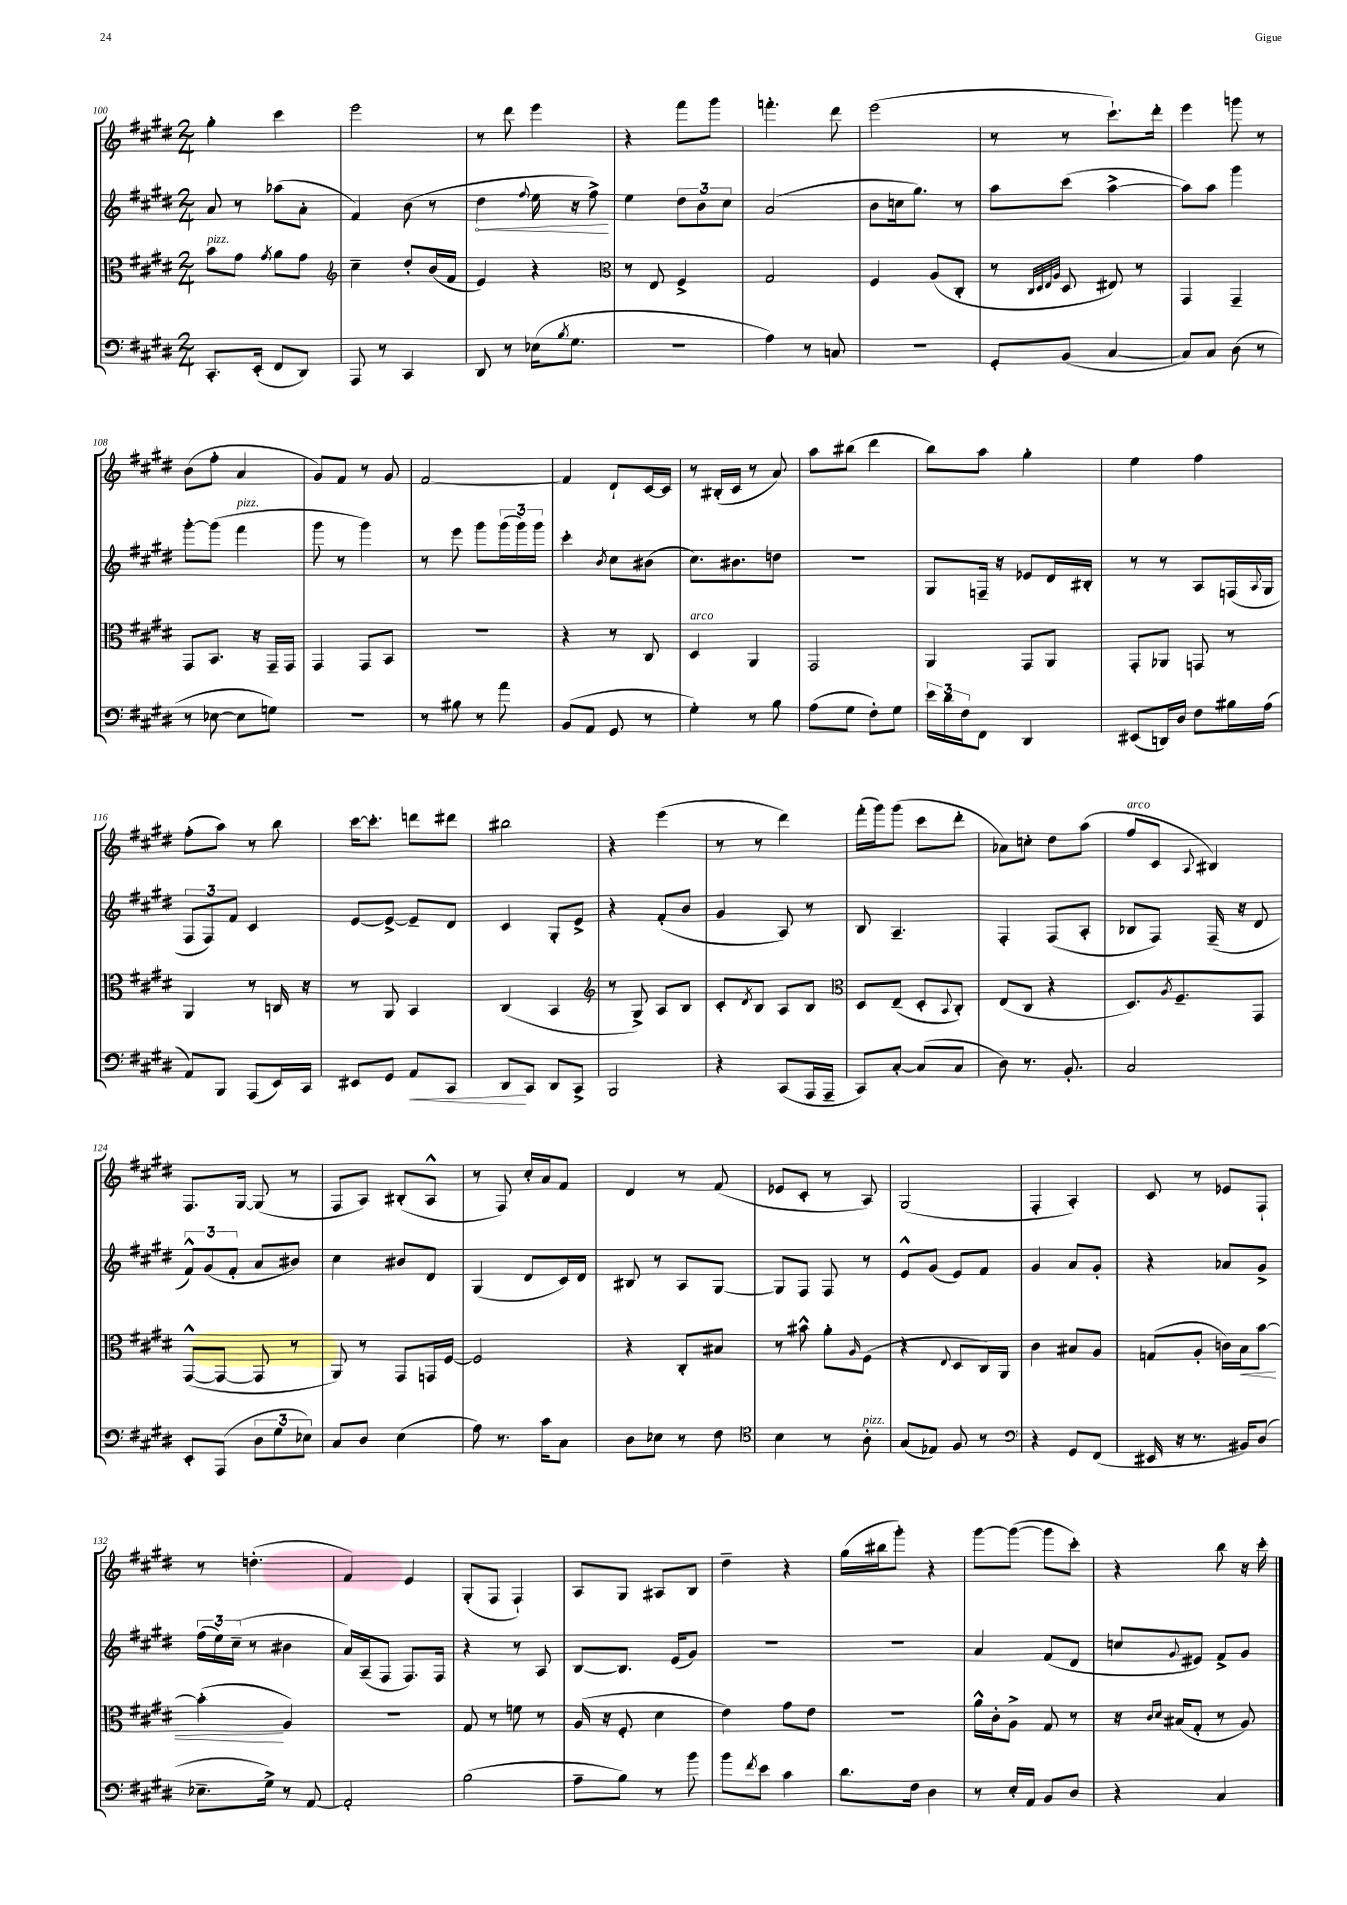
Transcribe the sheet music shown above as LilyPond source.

<<
\new StaffGroup <<
\new Staff = "s0" {
    \clef treble \key e \major \numericTimeSignature \time 2/4
    gis''4-. cis'''4 |
    e'''2 |
    r8 dis'''8 e'''4 |
    r4 fis'''8 gis'''8 |
    f'''4.-. dis'''8 |
    e'''2( |
    r8 r8 cis'''8.-!) dis'''16-. |
    e'''4 g'''8 r8 |
    b'8( fis''8-. a'4 |
    gis'8) fis'8 r8 gis'8 |
    fis'2~ |
    fis'4 dis'8-! cis'16~ cis'16 |
    r8 bis16-.( cis'16 r8 a'8) |
    a''8 bis''8( dis'''4 |
    b''8) a''8 gis''4-. |
    e''4 fis''4 |
    fis''8-.( a''8) r8 b''8 |
    cis'''16~ cis'''8.-. d'''8 dis'''8 |
    bis''2 |
    r4 e'''4( |
    r8 r8 dis'''4) |
    fis'''16-.( gis'''16) gis'''8( cis'''8 dis'''8-. |
    aes'8) c''8-. dis''8 a''8( |
    fis''8^\markup { \italic "arco" } cis'8 \appoggiatura { a8 } bis4) |
    fis8. gis16~ gis8( r8 |
    fis8 a8) bis8-.( a8-^ |
    r8 fis8) cis''16-. a'16 fis'8 |
    dis'4 r8 fis'8( |
    ees'8 cis'8-. r8 a8) |
    gis2( |
    fis4-. a4-.) |
    cis'8 r8 ees'8 fis8-! |
    r8 d''4.-.( |
    fis'4) e'4 |
    gis8-.( fis8 fis4-!) |
    a8 gis8 ais8 b8 |
    dis''4-- r4 |
    gis''16( bis''16 gis'''8-.) r4 |
    gis'''8~ gis'''8~( gis'''8 cis'''8-.) |
    r4 b''8 r16 cis'''16-. \bar "|." |
}
\new Staff = "s1" {
    \clef treble \key e \major \numericTimeSignature \time 2/4
    a'8 r8 aes''8( a'8-. |
    fis'4) b'8( r8 |
    \once \override Hairpin.circled-tip = ##t dis''4\< \appoggiatura { fis''8 } e''16 r16 fis''8->\!) |
    e''4 \tuplet 3/2 { dis''8 b'8 cis''8 } |
    a'2( |
    b'8 c''16 gis''8.) r8 |
    a''8 cis'''8( a''4~-> |
    a''8) a''8 gis'''4 |
    gis'''8~-. gis'''8( fis'''4^\markup { \italic "pizz." } |
    gis'''8 r8 gis'''4) |
    r8 e'''8 gis'''8 \tuplet 3/2 { gis'''16( gis'''16) gis'''16 } |
    cis'''4-. \acciaccatura { b'8 } cis''8 bis'8( |
    cis''8.) bis'8. d''8 |
    r2 |
    gis8 f16-- r16 ees'8 dis'16 bis16-. |
    r8 r8 a8 f16( \appoggiatura { a8 } gis16 |
    \tuplet 3/2 { fis8 fis8) fis'8 } cis'4 |
    e'8~ e'8~-> e'8-- dis'8 |
    cis'4 gis8-. e'8-> |
    r4 fis'8-.( b'8 |
    gis'4 a8) r8 |
    b8 a4.-- |
    fis4-. fis8( a8-. |
    bes8 fis8) fis16--( r16 dis'8 |
    \tuplet 3/2 { fis'8-^) gis'8( fis'8-. } a'8 bis'8) |
    cis''4 bis'8 dis'8 |
    gis4( dis'8 cis'16) dis'16 |
    bis8 r8 a8 gis8~ |
    gis8 fis8 fis8 r8 |
    e'8-^ gis'8( e'8) fis'8 |
    gis'4 a'8 gis'8-. |
    r4 aes'8 gis'8-> |
    \tuplet 3/2 { fis''16( e''16) cis''16--( } r8 bis'4 |
    a'16) a16--( fis8 fis8.) fis16 |
    r4 r8 a8 |
    b8~ b8. e'16( gis'8) |
    R2 |
    r2 |
    a'4 fis'8( dis'8 |
    c''8 \appoggiatura { gis'8 } eis'8) fis'8-> gis'8 \bar "|." |
}
\new Staff = "s2" {
    \clef alto \key e \major \numericTimeSignature \time 2/4
    b'8^\markup { \italic "pizz." } gis'8 \acciaccatura { gis'8 } a'8 gis'8 |
    \clef treble cis''4-- dis''8-. b'16( fis'16 |
    e'4) r4 |
    \clef alto r8 e8 fis4-> |
    gis2 |
    fis4 a8( cis8-. |
    r8 \grace { cis32 dis32 e32 a32 } dis8 eis8) r8 |
    gis,4 gis,4-- |
    gis,8 b,8. r16 gis,16-- gis,16 |
    gis,4 gis,8 b,8 |
    R2 |
    r4 r8 cis8 |
    dis4^\markup { \italic "arco" } a,4 |
    gis,2 |
    a,4 gis,8 a,8 |
    gis,8-. aes,8 g,8 r8 |
    a,4 r8 c16 r16 |
    r8 a,8 b,4 |
    cis4( b,4 |
    \clef treble r8 gis8->) a8 b8 |
    cis'8-. \acciaccatura { dis'8 } b8 a8 b8 |
    \clef alto dis8 e8--( dis8-. \appoggiatura { b,8 } cis8-.) |
    e8( cis8 r4 |
    dis8.) \acciaccatura { a8 } fis8.-- gis,8 |
    gis,8~-^( gis,8~ gis,8 r8 |
    a,8) r8 gis,8 g,16 fis16~ |
    fis2 |
    r4 cis8-. bis8 |
    r8 bis'8-^ a'8-. \grace { a16 } fis8( |
    r4 \appoggiatura { e8 } dis8 cis16) a,16 |
    cis'4 bis8 a8 |
    g8( a8-. c'16) b16\< b'8~ |
    b'4-.\!( a4) |
    r2 |
    gis8 r8 f'8 r8 |
    a16( r16 fis8-. dis'4 |
    e'4) gis'8 e'8 |
    R2 |
    a'16-^ cis'16-. a8-> gis8 r8 |
    r16 \grace { cis'16 dis'16 } bis16( gis8-. r8 a8) \bar "|." |
}
\new Staff = "s3" {
    \clef bass \key e \major \numericTimeSignature \time 2/4
    cis,8.-. e,16-.( fis,8 dis,8) |
    a,,8 r8 cis,4 |
    dis,8 r8 ees16( \acciaccatura { b8 } gis8. |
    R2 |
    a4) r8 c8 |
    R2 |
    gis,8-. b,8( cis4~ |
    cis8) cis8 dis8( r8 |
    r8 ees8~ ees8 g8) |
    r2 |
    r8 bis8 r8 a'8 |
    b,8( a,8 gis,8 r8 |
    gis4-.) r8 b8 |
    a8( gis8 fis8-.) gis8 |
    \tuplet 3/2 { e'16 dis'16 fis16 } fis,8 dis,4 |
    eis,8( d,16) dis16 fis8 bis16 a16( |
    a,8) b,,8 a,,8( e,16) cis,16 |
    eis,8 gis,8 a,8\< cis,8 |
    dis,8\! cis,8 dis,8 cis,8-> |
    b,,2 |
    r4 cis,8( a,,16 a,,16-- |
    cis,8) cis8~-. cis8( cis8 |
    dis8) r8. b,8.-. |
    cis2 |
    e,8-. a,,8( \tuplet 3/2 { dis8 gis8 ees8) } |
    cis8 dis8 e4( |
    a8) r8. cis'16 cis8 |
    dis8 ees8 r8 fis8 |
    \clef tenor b4 r8 a8-.^\markup { \italic "pizz." } |
    gis8( ees8) fis8 r8 |
    \clef bass r4 gis,8 fis,8( |
    eis,16 r16 r8. bis,16) dis8( |
    ees8.-- gis16->) r8 a,8~ |
    a,2-. |
    b2( |
    a8-- b8) r8 b'8 |
    b'8 \acciaccatura { fis'8 } e'8 cis'4 |
    dis'8. fis16 dis4 |
    r8 e16-. a,16 b,8 dis8 |
    r4 cis4 \bar "|." |
}
>>
>>
\layout { \context { \Score currentBarNumber = #100 } }
